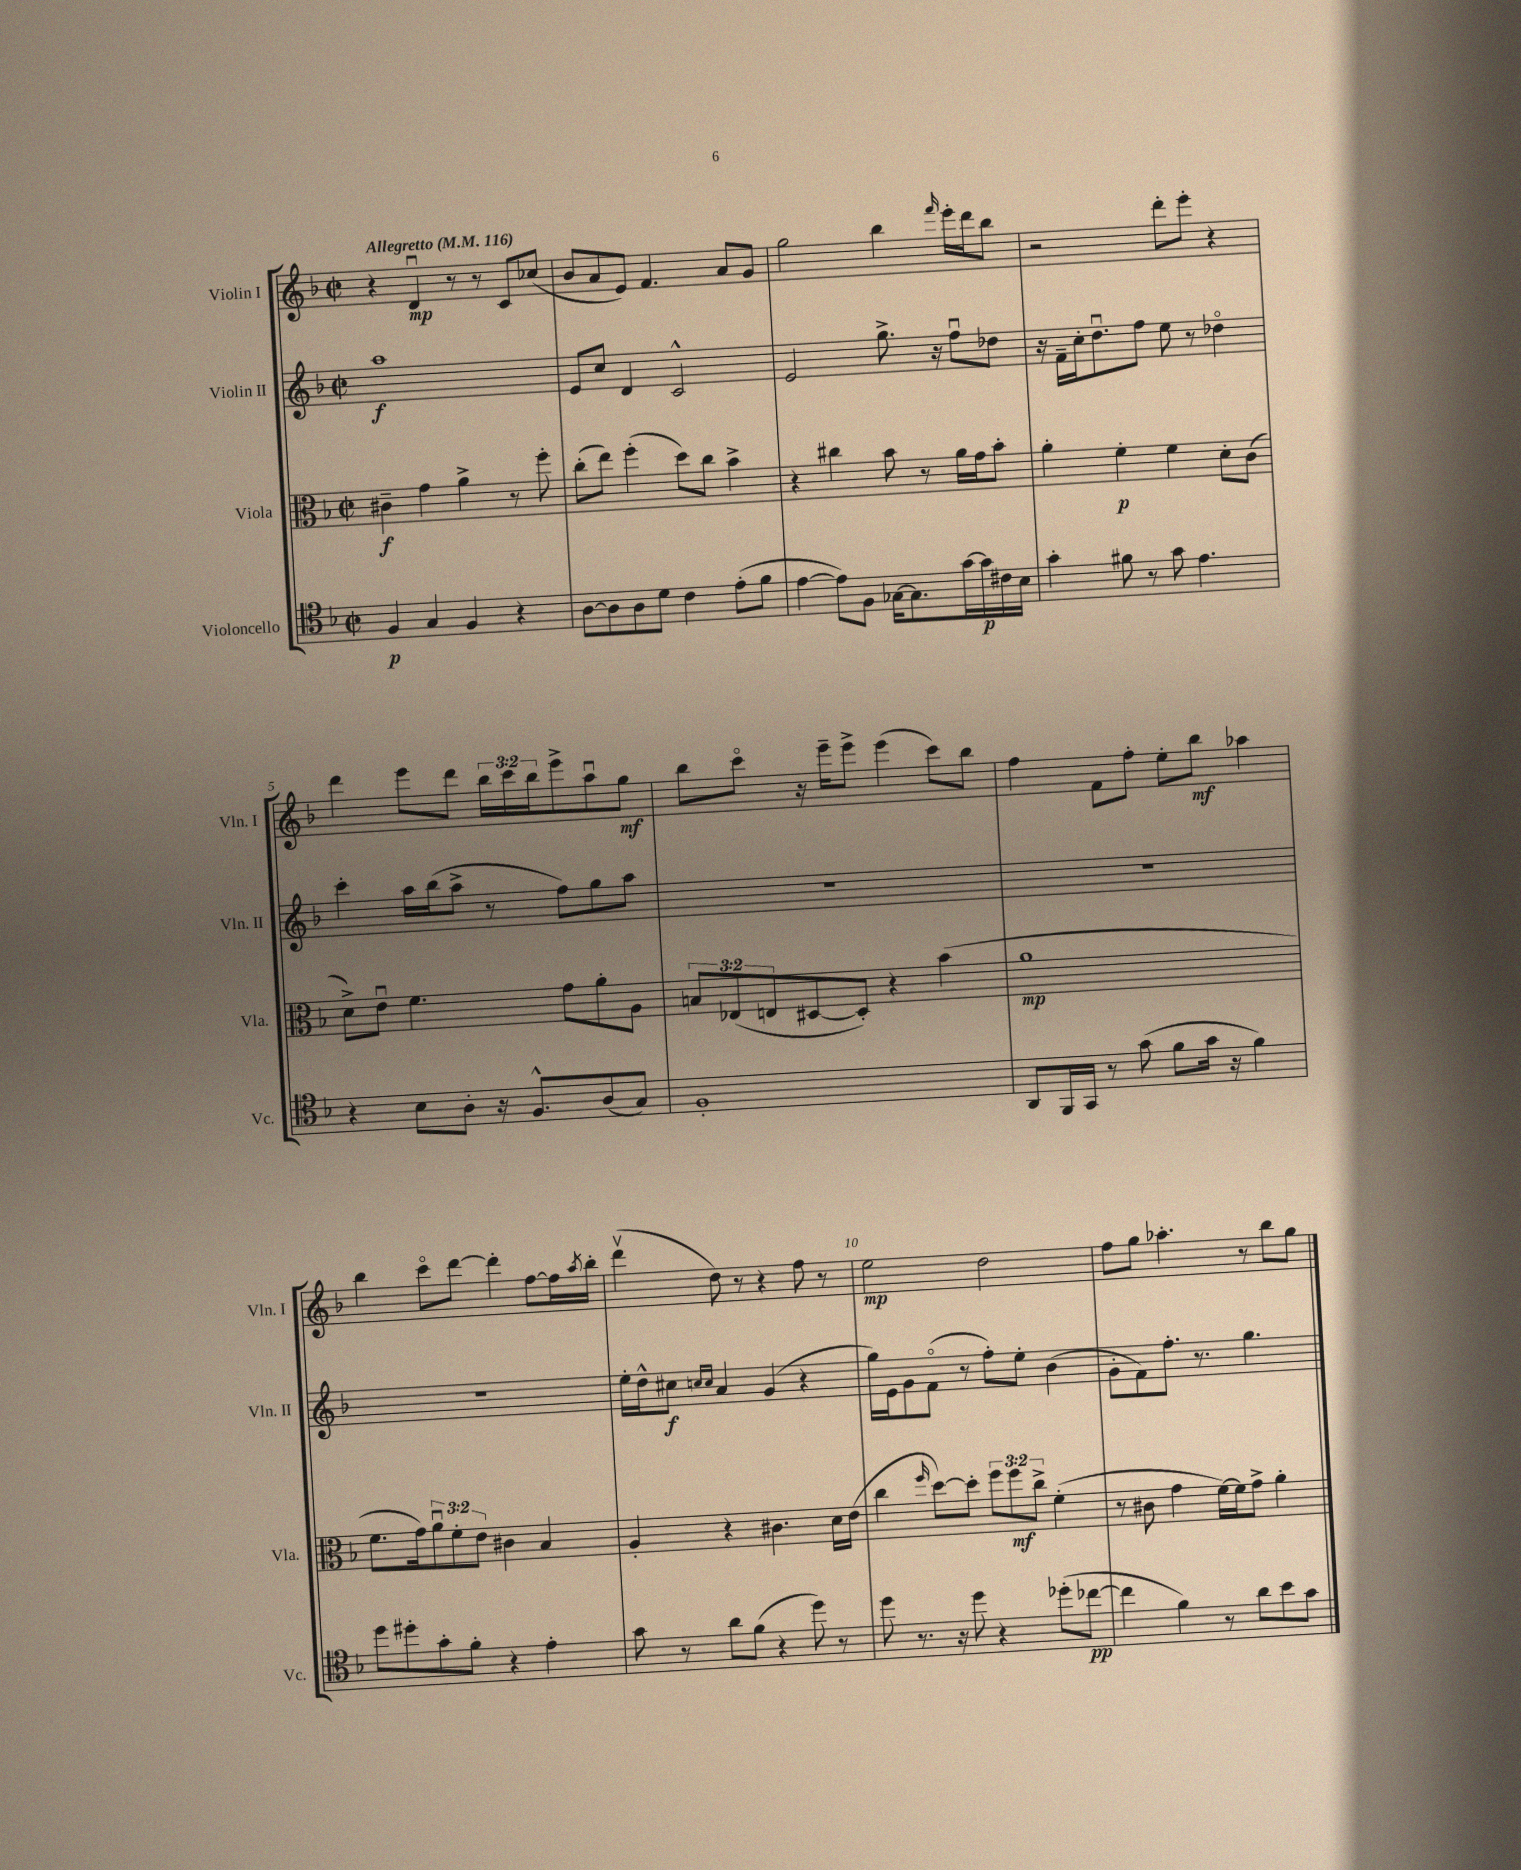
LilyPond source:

<<
\new StaffGroup <<
\new Staff = "s0" \with { instrumentName = "Violin I" shortInstrumentName = "Vln. I" } {
    \clef treble \key f \major \defaultTimeSignature \time 2/2 \override Staff.TupletNumber.text = #tuplet-number::calc-fraction-text \tempo "Allegretto" 4 = 116
    r4 d'4\downbow\mp r8 r8 c'8 ces''8( |
    bes'8 a'8 e'8) f'4. a'8 g'8 |
    g''2 bes''4 \grace { f'''16 } e'''16-. d'''16 bes''8 |
    r2 d'''8-. e'''8-. r4 |
    d'''4 e'''8 d'''8 \tuplet 3/2 { bes''16 c'''16 bes''16 } e'''8-> a''8\downbow g''8\mf |
    bes''8 c'''8\flageolet r16 e'''16-- e'''8-> e'''4( c'''8) bes''8 |
    f''4 f'8 f''8-. e''8-. bes''8\mf aes''4 |
    bes''4 c'''8\flageolet d'''8~ d'''4-. f''8~ f''16 \acciaccatura { a''8 } bes''16-. |
    d'''4\upbow( d''8) r8 r4 f''8 r8 |
    e''2\mp d''2 |
    f''8 g''8 aes''4.-. r8 bes''8 g''8 \bar "|." |
}
\new Staff = "s1" \with { instrumentName = "Violin II" shortInstrumentName = "Vln. II" } {
    \clef treble \key f \major \defaultTimeSignature \time 2/2
    a''1\f |
    e'8 c''8 d'4 c'2-^ |
    e'2 g''8.-> r16 f''8\downbow des''8 |
    r16 f'16-- c''16-. d''8.\downbow f''8 e''8 r8 des''4\flageolet |
    c'''4-. a''16 bes''16( a''8-> r8 f''8) g''8 a''8 |
    R1 |
    R1 |
    R1 |
    e''16-. d''16-^ cis''8\f \grace { c''16 c''16 } a'4 g'4( r4 |
    g''16) e'16 g'8 f'8\flageolet( r8 f''8-.) e''8-. bes'4( |
    g'8-. f'8) f''8.-. r8. g''4. \bar "|." |
}
\new Staff = "s2" \with { instrumentName = "Viola" shortInstrumentName = "Vla." } {
    \clef alto \key f \major \defaultTimeSignature \time 2/2 \override Staff.TupletNumber.text = #tuplet-number::calc-fraction-text
    cis'4--\f g'4 a'4-> r8 f''8-. |
    c''8-.( e''8) f''4-.( d''8) c''8 bes'4-> |
    r4 cis''4 bes'8 r8 a'16 g'16 bes'8-. |
    a'4-. f'4-.\p f'4 d'8-. c'8( |
    d'8->) e'8\downbow f'4. g'8 a'8-. a8 |
    \tuplet 3/2 { b8 ees8( e8 } dis8~ dis8-.) r4 bes'4( |
    a'1\mp |
    f'8. g'16) \tuplet 3/2 { a'8\downbow f'8-. e'8 } cis'4 bes4 |
    a4-. r4 cis'4. d'16 e'16( |
    c''4 \grace { f''16 } d''8~) d''8-. \tuplet 3/2 { f''8 f''8\mf c''8-> } f'4-.( |
    r8 cis'8 g'4 f'16~) f'16 g'8-> a'4-. \bar "|." |
}
\new Staff = "s3" \with { instrumentName = "Violoncello" shortInstrumentName = "Vc." } {
    \clef tenor \key f \major \defaultTimeSignature \time 2/2
    f4\p g4 f4 r4 |
    a8~ a8 a8 d'8 c'4 e'8-.( f'8 |
    e'4~ e'8) f8 ges16~ ges8. g'16~ g'16\p cis'16 bes16 |
    g'4-. fis'8 r8 g'8 e'4. |
    r4 bes8 a8-. r16 f8.-^ a8( g8) |
    f1-. |
    a,8 f,16 g,16 r8 g'8( f'8 g'16 r16 f'4) |
    d''8 dis''8-. g'8-. f'8-. r4 e'4-. |
    g'8 r8 a'8 f'8( r4 d''8) r8 |
    d''8 r8. r16 d''8 r4 des''8-.( ces''8~\pp |
    ces''4 f'4) r8 a'8 bes'8 g'8 \bar "|." |
}
>>
>>
\layout { \context { \Score \override BarNumber.break-visibility = ##(#f #t #t) barNumberVisibility = #(every-nth-bar-number-visible 5) } }
